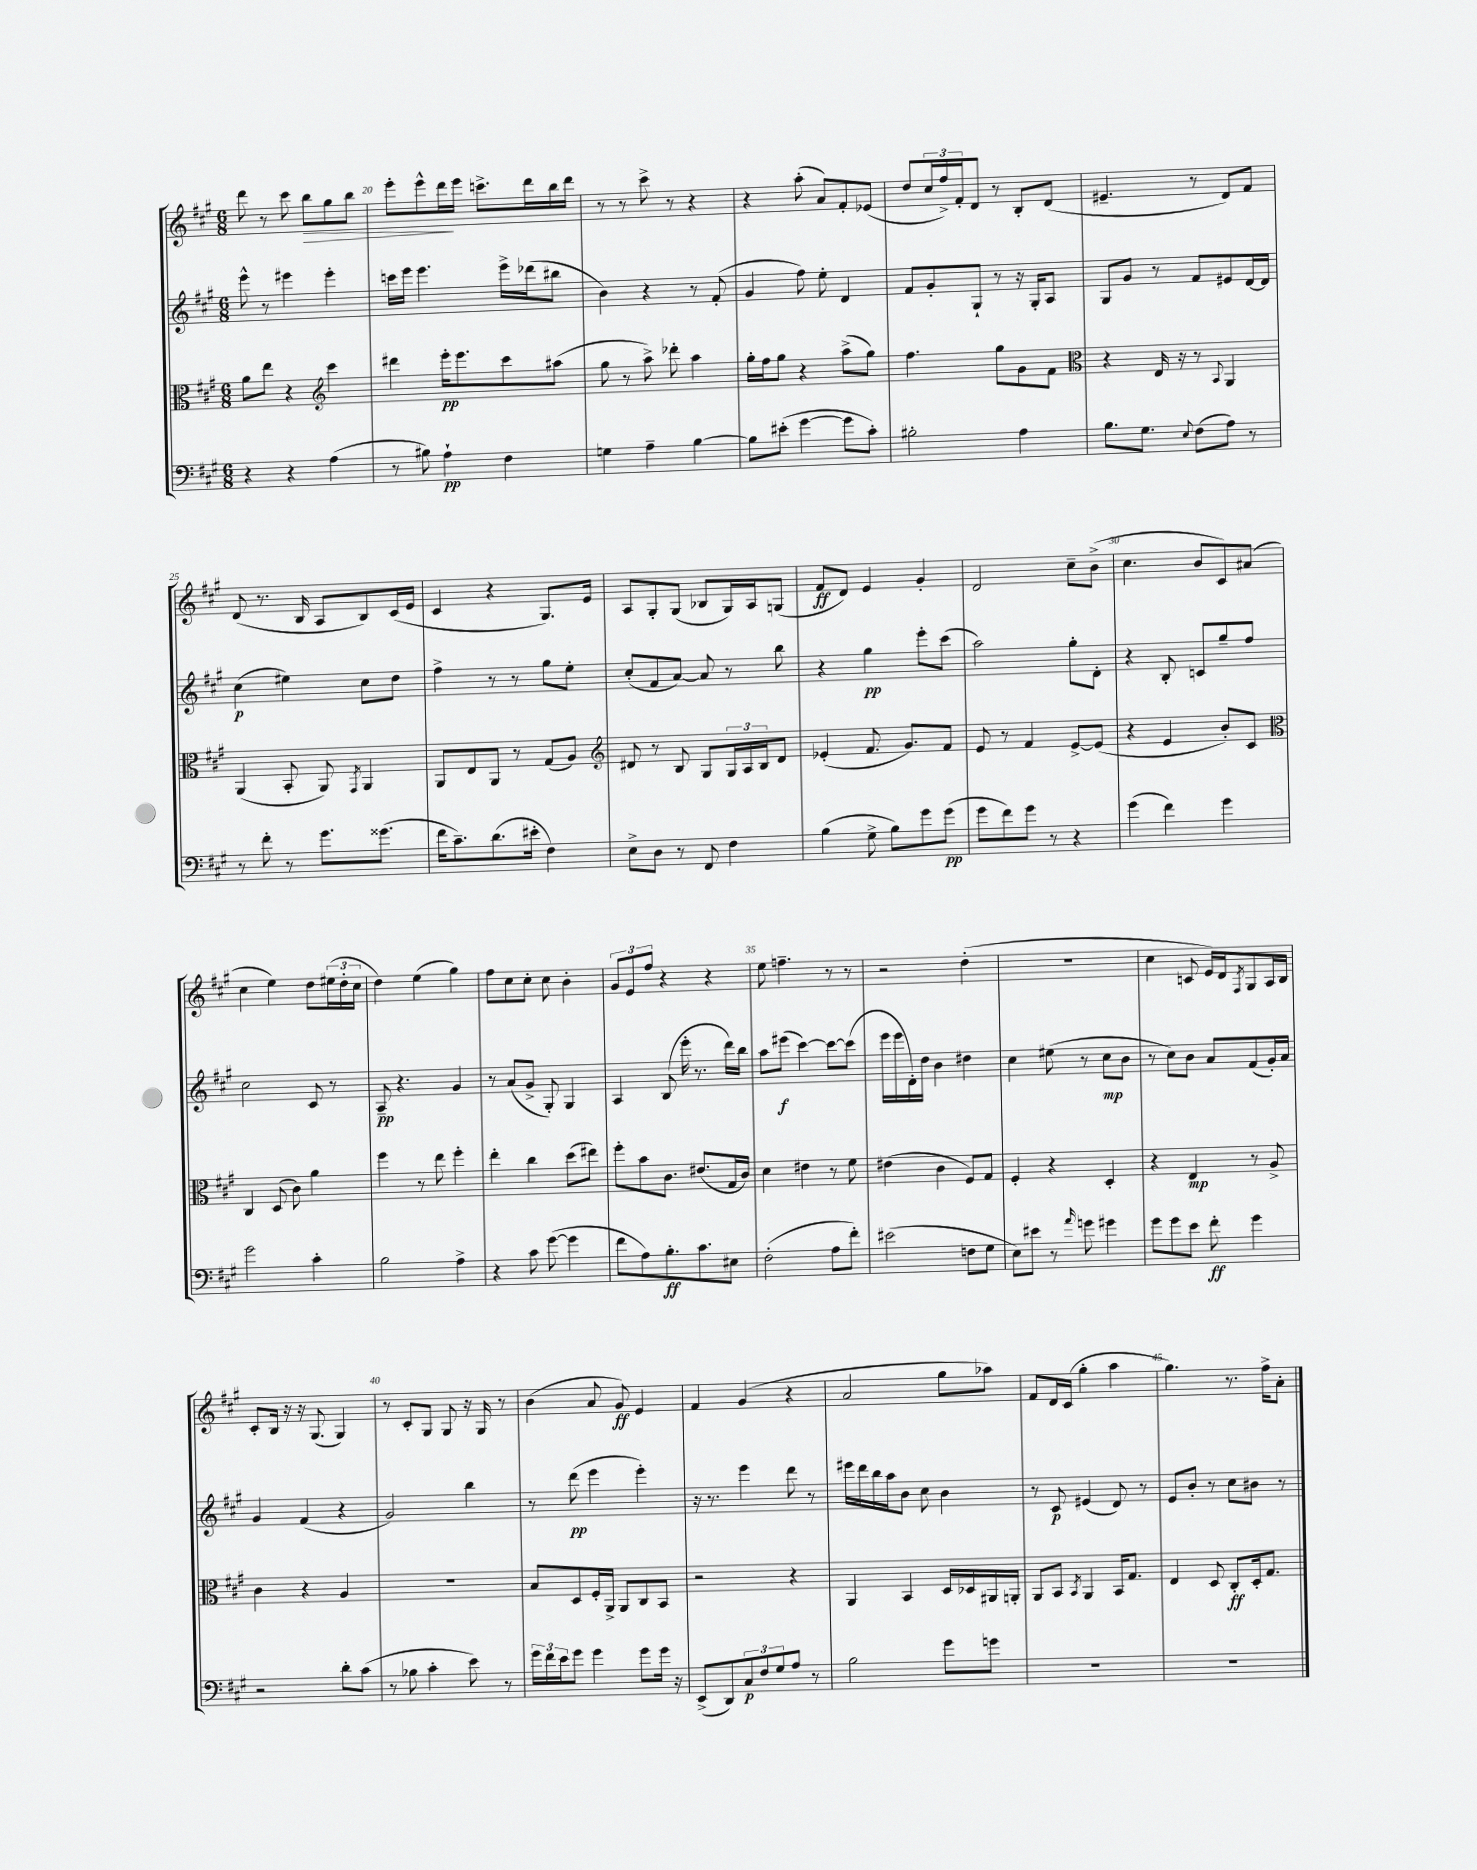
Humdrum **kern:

**kern	**kern	**kern	**kern
*staff4	*staff3	*staff2	*staff1
*clefF4	*clefC3	*clefG2	*clefG2
*k[f#c#g#]	*k[f#c#g#]	*k[f#c#g#]	*k[f#c#g#]
*M6/8	*M6/8	*M6/8	*M6/8
4r	8a	8eee^^	8ddd
.	8ee	8r	8r
4r	4r	4eee#	8ccc#
.	.	.	8bb
*	*clefG2	*	*
(4A	4ccc#	4eee#'	8gg#
.	.	.	8bb
=	=	=	=
8r	4ddd#	16ccc	8eee'
.	.	16eee	.
8B#)	.	4.eee	8eee^^
4A`	16eee'	.	16ddd
.	8.eee	.	16eee
.	.	.	8.ccc^
4F#	8ccc#	16eee^	.
.	.	(16ddd-	16ddd
.	(8aa#	8bb#	16bb
.	.	.	16ddd
=	=	=	=
4G	8gg#	4b)	8r
.	8r	.	8r
4A~	8aa^)	4r	8ccc#^
.	8ddd-'	.	8r
[4B	4aa	8r	4r
.	.	(8f#'	.
=	=	=	=
8B]	16gg#'	4g#	4r
.	16ff#	.	.
(8e#'	8gg#	.	.
[4g#	4r	8ff#)	(8aa'
.	.	8ee'	8a)
8g#]	(8aa^	4d	8f#'
8c#')	8gg#)	.	(8e-
=	=	=	=
2B#'	4.ff#	8f#	8dd
.	.	8g#'	24cc#
.	.	.	24ff#^)
.	.	.	24f#'
.	.	8G#`	8d
.	8gg#	8r	8r
4A	8g#	16r	8B'
.	.	16G#'	.
.	8f#	8A	(8d
=	=	=	=
*	*clefC3	*	*
8.B	4r	8G#	4.e#~
.	.	8g#	.
8.G#	.	.	.
.	16E	8r	.
.	16r	.	.
8qqE	.	.	.
(8F#	8r	8f#	8r
.	8qqBB	.	.
8A)	4AA	8e#	8d)
8r	.	[16d	8f#
.	.	16d]	.
=	=	=	=
8r	(4AA	(4cc#	(8d
8f#'	.	.	8.r
8r	8BB'	4ee#)	.
.	.	.	16B
8.g#	8AA)	.	8A
.	8qGG#	.	.
.	4AA	8cc#	8B)
(8.g##	.	.	.
.	.	8dd	(16c#
.	.	.	16e
=	=	=	=
16f#	8AA	4ff#^	4c#
8.c#~)	.	.	.
.	8E	.	.
(8.d	8AA	8r	4r
.	8r	8r	.
16e#'	.	.	.
4F#)	(8G#	8gg#	8.G#)
.	8A)	8ee'	.
.	.	.	16e
=	=	=	=
*	*clefG2	*	*
8E^	8d#	(8cc#'	8A
8D	8r	8f#	8G#'
8r	8B	[8a)	(8G#
8FF#	8G#	8a]	8B-
4F#	24G#	8r	16G#)
.	24A	.	.
.	.	.	16A
.	24B	.	.
.	8d#	8bb	(8G
=	=	=	=
(4B	(4e-'	4r	8f#
.	.	.	8d)
8G#^	8.f#	4gg#	4e
8B)	.	.	.
.	8.g#)	.	.
8g#	.	8eee'	4g#'
(8g#	8f#	(8ccc#	.
=	=	=	=
8g#	8e	2aa)	2d
8f#)	8r	.	.
8g#	4f#	.	.
8r	.	.	.
4r	[8e^	8gg#'	8cc#~
.	(8e]	8d'	(8b^
=	=	=	=
(4g#	4r	4r	4.cc#
4f#)	4e	8B'	.
.	.	8c	8b
4g#	8b')	8gg#~	8c#)
.	8c#	8ff#	(8a#
=	=	=	=
*	*clefC3	*	*
2g#	4C#	2cc#	4cc#
.	(8D	.	4ee)
.	8c#)	.	.
4c#'	4a	8c#	8dd
.	.	8r	(24ee#
.	.	.	24dd'
.	.	.	24cc#
=	=	=	=
2B	4ff#	8A~	4dd)
.	.	4.r	.
.	8r	.	(4ee
.	8ee	.	.
4A^	4ff#'	4g#	4gg#)
=	=	=	=
4r	4ee'	8r	8ff#
.	.	(8a	8cc#
8c#	4cc#	8g#^	8cc#'
([8g#	.	8G#')	8cc#
4g#]	(8dd	4G#	4b'
.	8ee#)	.	.
=	=	=	=
8f#	8ff#'	4A	12g#
.	.	.	12e
8A)	8b	.	.
.	.	.	12ff#
8.B'	8.c#	(8B	4r
.	.	16eee'	.
8.c#	(8.e#	8.r	.
.	.	.	4r
8E#	16G#	16ddd)	.
.	16c#)	16bb	.
=	=	=	=
(2F#'	4d	8aa	8ee
.	.	(8eee#	4.ff~
.	4e#	[4ccc#)	.
8A	8r	8ccc#_	8r
8f#')	8f#	(8ccc#]	8r
=	=	=	=
(2e#	(4e#	16eee	2r
.	.	16eee	.
.	.	16d')	.
.	.	16dd	.
.	4c#	4b	.
8F	8F#)	4dd#	(4dd'
8G#	8G#	.	.
=	=	=	=
8E)	4F#'	4cc#	2.r
8e#	.	.	.
8r	4r	(8ee#	.
16qqa	.	.	.
8g	.	8r	.
4g#	4D'	8cc#	.
.	.	8b	.
=	=	=	=
8g#	4r	8r	4cc#
8g#	.	8cc#)	.
8e	4E	8b	8c
8f#'	.	8a	16e)
.	.	.	16d
.	.	.	8qF#
4g#	8r	(8f#	8G#
.	8A^	16g#')	16A
.	.	16a	16B
=	=	=	=
2r	4c#	4g#	8c#'
.	.	.	16B
.	.	.	16r
.	4r	(4f#	16r
.	.	.	(8.G#
8d'	4A	4r	4G#)
(8c#	.	.	.
=	=	=	=
8r	2.r	2g#)	8r
8B-	.	.	8c#'
4c#'	.	.	8G#
.	.	.	8G#
8e)	.	4bb	16r
.	.	.	16G#
8r	.	.	8r
=	=	=	=
24g#	8B	8r	(4b
24f#	.	.	.
24e	.	.	.
8g#	8D	(8ddd	.
4g#	16F#'	4eee	8a
.	16AA^	.	.
.	8AA	.	8g#)
8g#	8C#	4eee')	4e
16g#	8BB	.	.
16r	.	.	.
=	=	=	=
(8EE^	2r	16r	4f#
.	.	8.r	.
8DD)	.	.	.
12C#	.	4eee	(4g#
12F#	.	.	.
12G#	.	.	.
8A	4r	8ddd	4r
8r	.	8r	.
=	=	=	=
2B	4AA	16eee#	2a
.	.	16ddd	.
.	.	16bb	.
.	.	16aa	.
.	4BB	8b	.
.	.	8cc#	.
8g#	16D	4b	8gg#
.	16D-	.	.
8g	16AA#	.	8aa-)
.	16AA'	.	.
=	=	=	=
2.r	8AA	8r	8f#
.	8BB	8c#	16d
.	.	.	(16c#
.	8qBB	.	.
.	4AA	(4e#	4gg#'
.	16BB	8d)	4aa
.	8.G#	.	.
.	.	8r	.
=	=	=	=
2.r	4E	8e	4.gg#)
.	.	8b'	.
.	8D	8r	.
.	8C#'	8cc#	8.r
.	16D'	8b#	.
.	8.G#	.	16ff#^
.	.	8r	8a'
==	==	==	==
*-	*-	*-	*-
